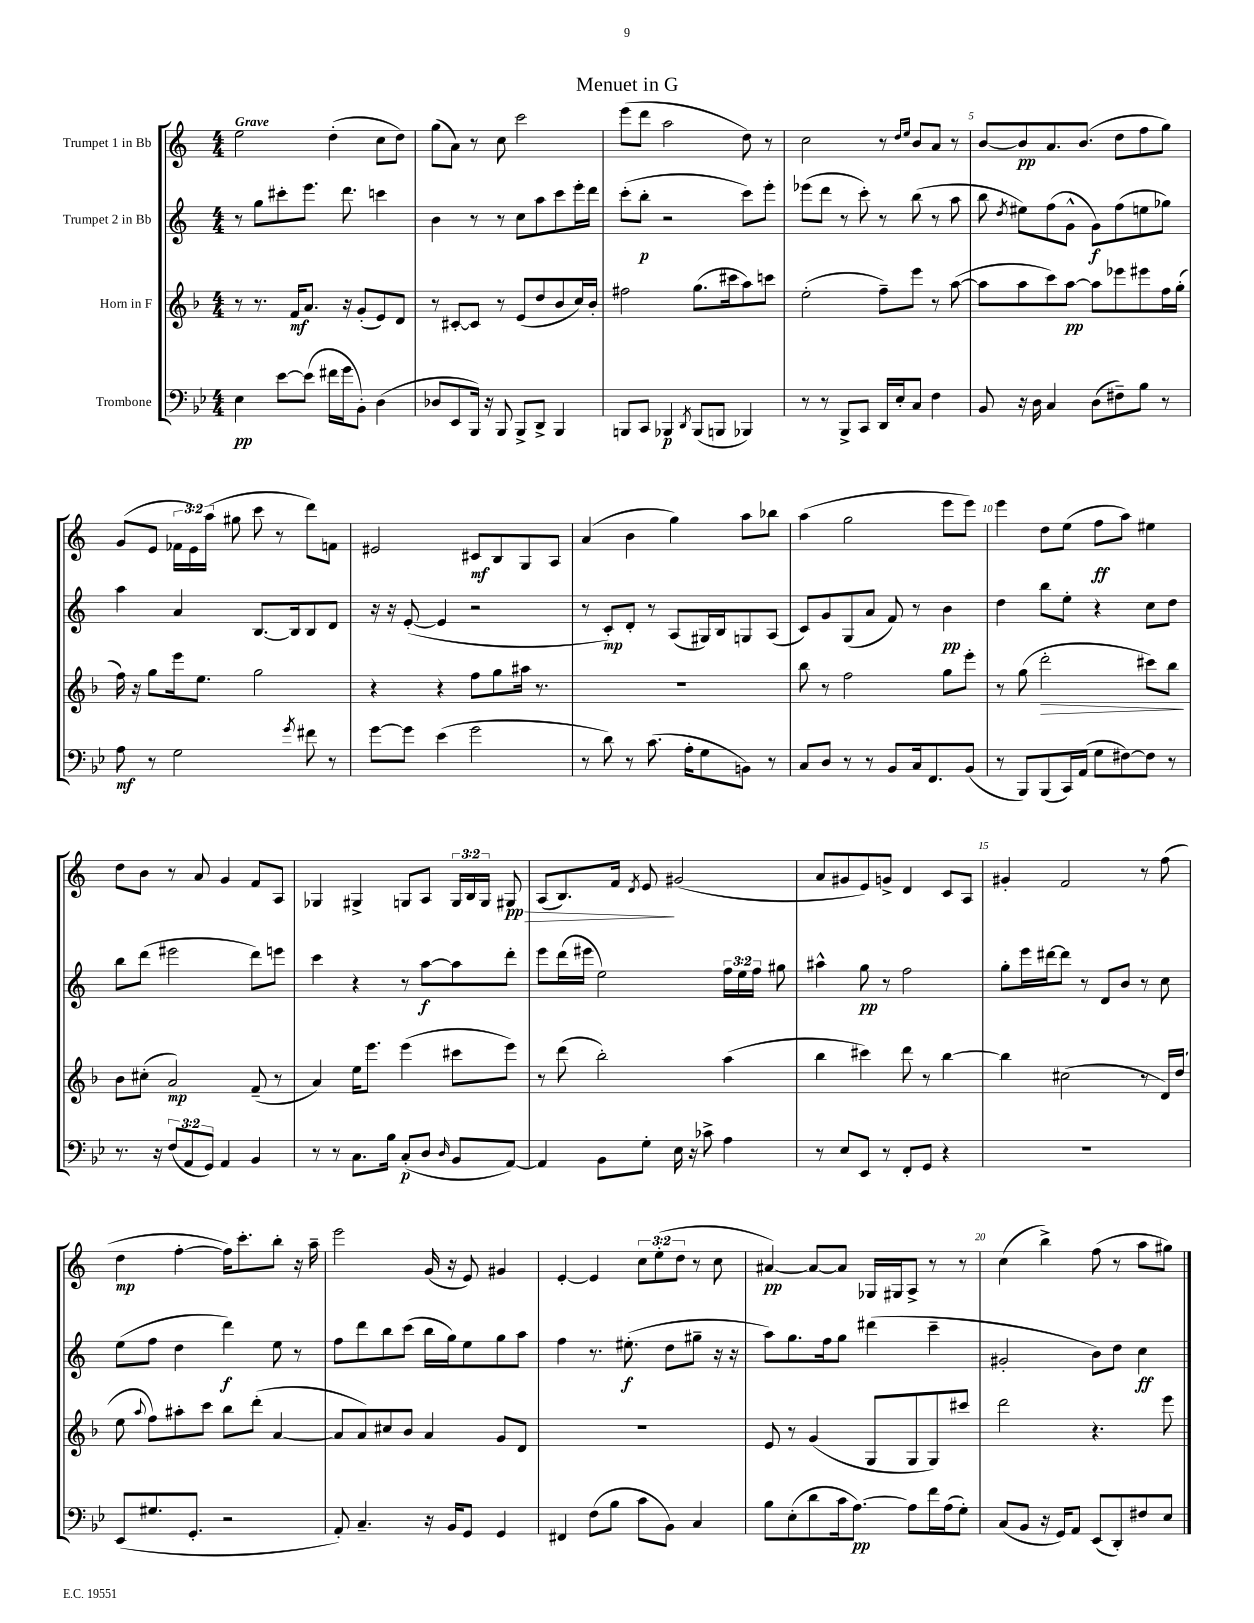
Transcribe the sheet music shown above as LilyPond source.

\header { title = "Menuet in G" }
<<
\new StaffGroup <<
\new Staff = "s0" \with { instrumentName = "Trumpet 1 in Bb" } {
    \clef treble \key c \major \numericTimeSignature \time 4/4 \override Staff.TupletNumber.text = #tuplet-number::calc-fraction-text \tempo "Grave"
    \autoBeamOff e''2 d''4-.( c''8[ d''8]) |
    g''8[( a'8]) r8 c''8 c'''2 |
    e'''8[( d'''8] a''2 d''8) r8 |
    c''2 r8 \grace { d''16[ e''16] } b'8[ a'8] r8 |
    b'8[~ b'8\pp a'8. b'8.]( d''8[ f''8 g''8]) |
    g'8[( e'8] \tuplet 3/2 { fes'16[ e'16) a''16]( } gis''8 c'''8 r8 d'''8[) f'8] |
    eis'2 cis'8[\mf b8 g8 a8] |
    a'4( b'4 g''4) a''8[ bes''8] |
    a''4( g''2 e'''8[ e'''8]) |
    e'''4 d''8[ e''8]( f''8[\ff a''8]) eis''4 |
    d''8[ b'8] r8 a'8 g'4 f'8[ a8] |
    ges4 gis4-> g8[ a8] \tuplet 3/2 { g16[ b16 g16] } gis8\pp\> |
    a8[( b8.) f'16] \acciaccatura { d'8 } e'8\! gis'2( |
    a'8[ gis'8 e'8) g'8]-> d'4 c'8[ a8] |
    gis'4-. f'2 r8 f''8( |
    d''4\mp f''4~-. f''16[) c'''8.-. b''8]-. r16 a''16-- |
    e'''2 g'16( r16 e'8) gis'4 |
    e'4~-. e'4 \tuplet 3/2 { c''8[ e''8-.( d''8] } r8 c''8 |
    ais'4~\pp) ais'8[~ ais'8] ges16[ gis16 a8]-> r8 r8 |
    c''4( b''4->) f''8( r8 a''8[ gis''8]) \bar "|." |
}
\new Staff = "s1" \with { instrumentName = "Trumpet 2 in Bb" } {
    \clef treble \key c \major \numericTimeSignature \time 4/4 \override Staff.TupletNumber.text = #tuplet-number::calc-fraction-text
    \autoBeamOff r8 g''8[ cis'''8-. e'''8.] d'''8. c'''4 |
    b'4 r8 r8 c''8[ a''8 c'''8 e'''16-. d'''16] |
    c'''8[-.( b''8]-.\p r2 c'''8[) e'''8]-. |
    ees'''8[( d'''8] r8 c'''8-.) r8 b''8( r8 a''8 |
    b''8 \acciaccatura { d''8 } eis''8[) f''8( g'8]-^ g'8[\f) f''8( e''8 ges''8]) |
    a''4 a'4 b8.[~ b16 b8 d'8] |
    r16 r16 e'8~-.( e'4 r2 |
    r8 c'8[-.\mp) d'8]-. r8 a8[( gis16) b16 g8 a8]( |
    c'8[) g'8 g8( a'8] f'8) r8 b'4\pp |
    d''4 b''8[ e''8]-. r4 c''8[ d''8] |
    b''8[ d'''8]( eis'''2 d'''8[) e'''8] |
    c'''4 r4 r8 a''8[~\f a''8 d'''8]-. |
    e'''8[ d'''16( eis'''16] e''2) \tuplet 3/2 { f''16[ e''16 f''16] } gis''8 |
    ais''4-^ g''8\pp r8 f''2 |
    g''8[-. e'''16 dis'''16~ dis'''8] r8 d'8[ b'8] r8 c''8 |
    e''8[( f''8] d''4 d'''4\f) e''8 r8 |
    f''8[ d'''8 b''8 c'''8]( b''16[ g''16) e''8 g''8 a''8] |
    f''4 r8. eis''8.-.\f( d''8[ gis''8]-- r16 r16 |
    a''8[) g''8. f''16 g''8] dis'''4( c'''4-- |
    gis'2-. b'8[) d''8] c''4\ff \bar "|." |
}
\new Staff = "s2" \with { instrumentName = "Horn in F" } {
    \clef treble \key f \major \numericTimeSignature \time 4/4
    \autoBeamOff r8 r8. f'16[\mf a'8.] r16 g'8[-.( e'8) d'8] |
    r8 cis'8[~-. cis'8] r8 e'8[( d''8 bes'8 c''16) bes'16]-. |
    fis''2 g''8.[( cis'''16 a''8) c'''8] |
    e''2-.( f''8[--) e'''8] r8 a''8~( |
    a''8[ a''8 c'''8) a''8]~\pp a''8[ ees'''8 eis'''8 f''16 g''16]-.( |
    f''16) r16 g''8[ e'''16 e''8.] g''2 |
    r4 r4 f''8[ g''8 ais''16] r8. |
    R1 |
    bes''8 r8 f''2 g''8[ e'''8]-. |
    r8 g''8( d'''2-.\> cis'''8[) bes''8]\! |
    bes'8[ cis''8]-.( a'2\mp) f'8--( r8 |
    a'4) e''16[ e'''8.] e'''4( cis'''8[ e'''8]) |
    r8 d'''8( bes''2-.) a''4( |
    bes''4 cis'''4) d'''8 r8 bes''4~ |
    bes''4 cis''2( r8 d'16[) d''16]( |
    e''8 \appoggiatura { a''8 } f''8[) ais''8-. c'''8] bes''8[ d'''8]-.( a'4~ |
    a'8[ a'8) cis''8 bes'8] a'4 g'8[ d'8] |
    R1 |
    e'8 r8 g'4( g8[ g8 g8) cis'''8] |
    d'''2 r4. e'''8 \bar "|." |
}
\new Staff = "s3" \with { instrumentName = "Trombone" } {
    \clef bass \key bes \major \numericTimeSignature \time 4/4 \override Staff.TupletNumber.text = #tuplet-number::calc-fraction-text
    \autoBeamOff ees4\pp ees'8[~ ees'8]( fis'16[ g'16 bes,8]-.) d4( |
    des8[ ees,8 bes,,16]) r16 bes,,8 bes,,8[-> d,8]-> bes,,4 |
    b,,8[ c,8] bes,,4\p \acciaccatura { d,8 } bes,,8[( b,,8] bes,,4) |
    r8 r8 bes,,8[-> c,8] d,16[ ees16-. c8] f4 |
    bes,8 r16 d16 c4 d8[( fis8--) bes8] r8 |
    a8\mf r8 g2 \acciaccatura { g'8 } fis'8 r8 |
    g'8[~ g'8] ees'4( g'2 |
    r8 d'8) r8 c'8.( a16[-. g8 b,8]) r8 |
    c8[ d8] r8 r8 bes,8[ c16 f,8. bes,8]( |
    r8 bes,,8[) bes,,8( c,16) a,16]( g8[ fis8~) fis8] r8 |
    r8. r16 \tuplet 3/2 { f8[( a,8 g,8]) } a,4 bes,4 |
    r8 r8 c8.[ bes16] c8[-.\p( d8] \grace { d16 } bes,8[ a,8]~) |
    a,4 bes,8[ g8]-. ees16 r16 ces'8-> a4 |
    r8 ees8[ ees,8] r8 f,8[-. g,8] r4 |
    R1 |
    ees,8[( gis8. g,8.]-. r2 |
    a,8-.) c4.-- r16 bes,16[ g,8] g,4 |
    fis,4 f8[( bes8] c'8[ bes,8]) c4 |
    bes8[ ees8-.( d'8 c'16 a8.]~\pp) a8[ f'16 a16( g8]-.) |
    c8[( bes,8] r16 g,16[) a,8] ees,8[( d,8-.) fis8 ees8] \bar "|." |
}
>>
>>
\layout { \context { \Score \override BarNumber.break-visibility = ##(#f #t #t) barNumberVisibility = #(every-nth-bar-number-visible 5) } }
